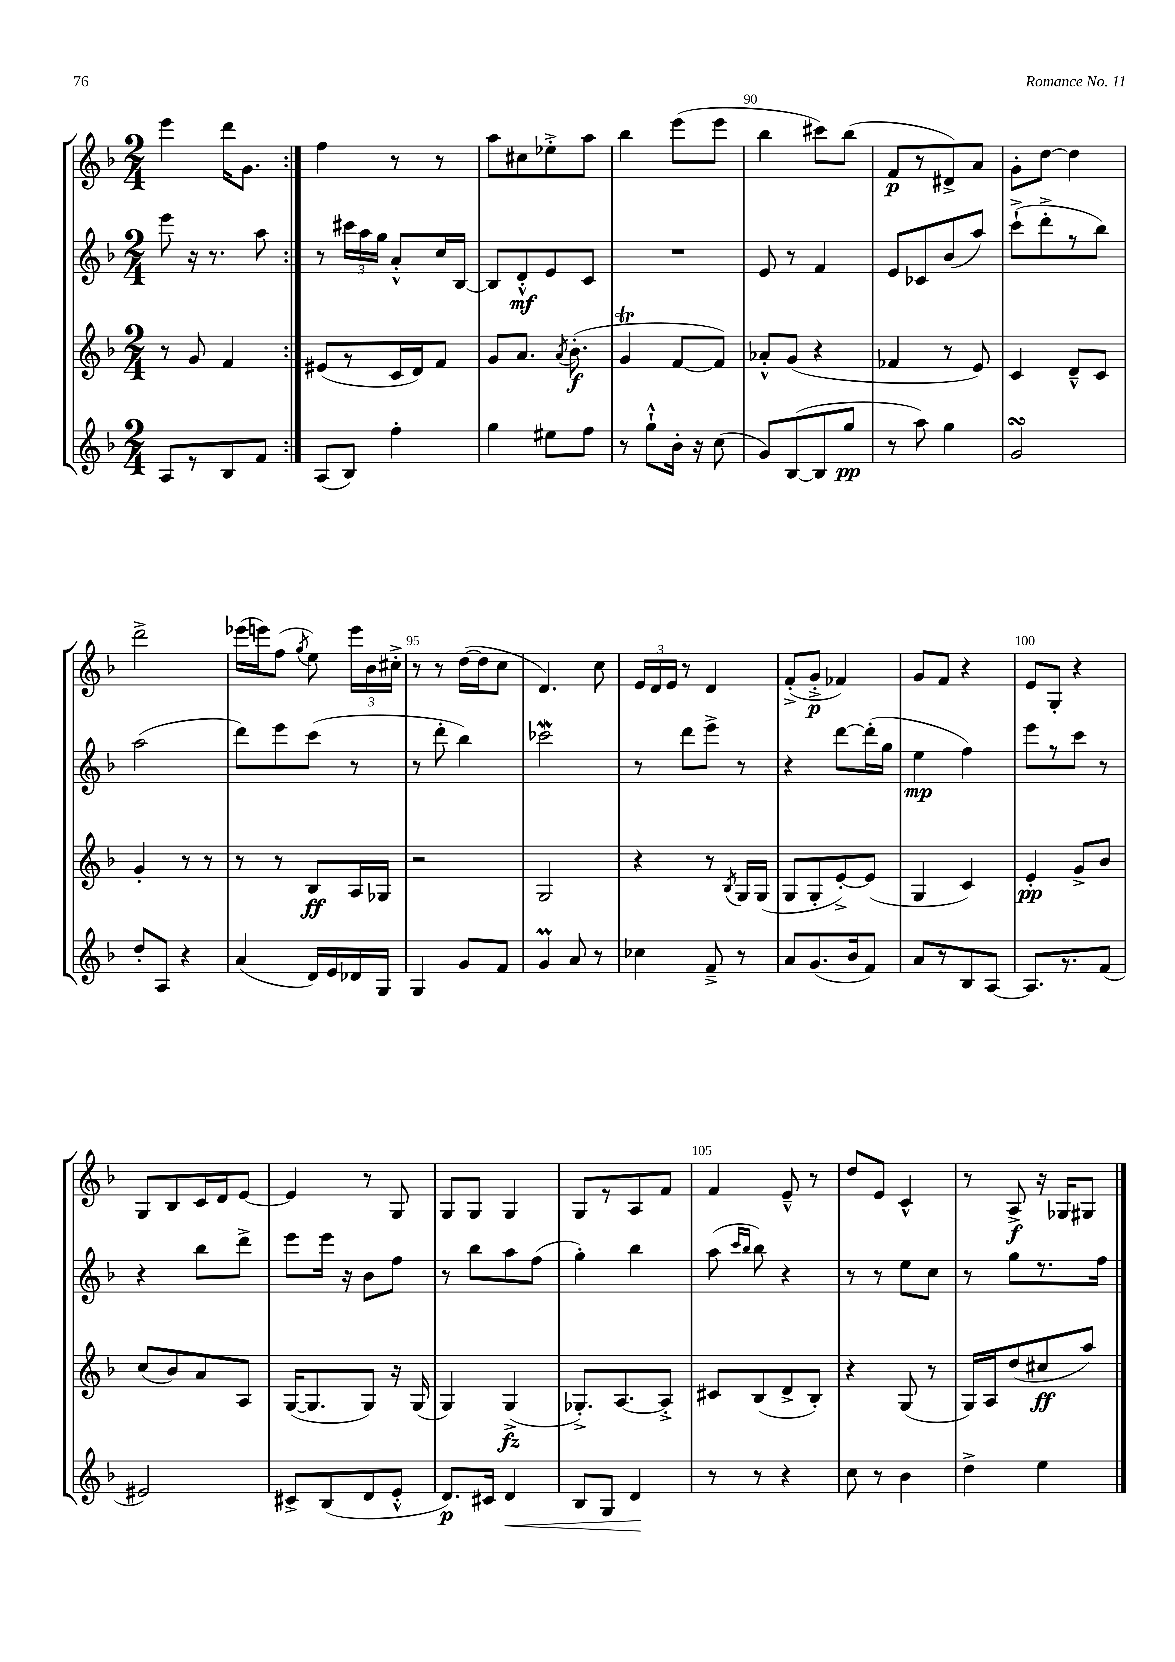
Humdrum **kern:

**kern	**dynam	**kern	**dynam	**kern	**dynam	**kern	**dynam
*part4	*part4	*part3	*part3	*part2	*part2	*part1	*part1
*staff4	*staff4	*staff3	*staff3	*staff2	*staff2	*staff1	*staff1
*clefG2	*	*clefG2	*	*clefG2	*	*clefG2	*
*k[b-]	*	*k[b-]	*	*k[b-]	*	*k[b-]	*
*M2/4	*	*M2/4	*	*M2/4	*	*M2/4	*
=86	=86	=86	=86	=86	=86	=86	=86
8A/L	.	8r	.	8eee\	.	4eee\	.
8r	.	8g/	.	16r	.	.	.
.	.	.	.	8.r	.	.	.
8B-/	.	4f/	.	.	.	16ddd\KL	.
.	.	.	.	.	.	8.g\J	.
8f/J	.	.	.	8aa\	.	.	.
=87:|!	=87:|!	=87:|!	=87:|!	=87:|!	=87:|!	=87:|!	=87:|!
(8A/L	.	(8e#X/L	.	8r	.	4ff\	.
8B-/J)	.	8r	.	24ccc#X\LL	.	.	.
.	.	.	.	24aa\	.	.	.
.	.	.	.	24gg\JJ	.	.	.
4ff'\	.	16c/L	.	8a'^^/L	.	8r	.
.	.	16d/J)	.	.	.	.	.
.	.	8f/J	.	16cc/L	.	8r	.
.	.	.	.	[16B-/JJ	.	.	.
=88	=88	=88	=88	=88	=88	=88	=88
4gg\	.	8g/L	.	8B-/L]	.	8aa\L	.
.	.	8.a/J	.	8d'^^/	mf	8cc#X\	.
8ee#X\L	.	.	.	8e/	.	8ee-X'^\	.
.	.	8qa/	.	.	.	.	.
.	.	(8.b-'\	f	.	.	.	.
8ff\J	.	.	.	8c/J	.	8aa\J	.
=89	=89	=89	=89	=89	=89	=89	=89
8r	.	4gT/	.	2r	.	4bb-\	.
8gg`^^\L	.	.	.	.	.	.	.
16b-'\Jk	.	[8f/L	.	.	.	(8eee\L	.
16r	.	.	.	.	.	.	.
(8cc\	.	8f/J])	.	.	.	8eee\J	.
=90	=90	=90	=90	=90	=90	=90	=90
8g/L)	.	8a-X'^^/L	.	8e/	.	4bb-\	.
([8B-/	.	(8g/J	.	8r	.	.	.
8B-/]	.	4r	.	4f/	.	8ccc#X\L)	.
8gg/J	pp	.	.	.	.	(8bb-\J	.
=91	=91	=91	=91	=91	=91	=91	=91
8r	.	4f-X/	.	8e/L	.	8f/L	p
8aa\)	.	.	.	8c-X/	.	8r	.
4gg\	.	8r	.	(8b-/	.	8d#X^/)	.
.	.	8e/)	.	8aa/J)	.	8a/J	.
=92	=92	=92	=92	=92	=92	=92	=92
2gsSSS/	.	4c/	.	(8ccc`^\L	.	8g'\L	.
.	.	.	.	8ddd'^\	.	[8dd\J	.
.	.	8d~^^/L	.	8r	.	4dd\]	.
.	.	8c/J	.	8bb-\J)	.	.	.
!!LO:LB:g=z
=93	=93	=93	=93	=93	=93	=93	=93
8dd'/L	.	4g'/	.	(2aa\	.	2ddd^\	.
8A/J	.	.	.	.	.	.	.
4r	.	8r	.	.	.	.	.
.	.	8r	.	.	.	.	.
=94	=94	=94	=94	=94	=94	=94	=94
(4a/	.	8r	.	8ddd\L)	.	(16eee-X\LL	.
.	.	.	.	.	.	16eeen\J)	.
.	.	8r	.	8eee\	.	(8ff\J	.
.	.	.	.	.	.	8qgg/	.
16d/LL)	.	8B-/L	ff	(8ccc\J	.	8ee\)	.
16e/	.	.	.	.	.	.	.
16d-X/	.	16A/L	.	8r	.	24eee\LL	.
.	.	.	.	.	.	24b-\	.
16G/JJ	.	16G-X/JJ	.	.	.	.	.
.	.	.	.	.	.	24cc#X'^\JJ	.
=95	=95	=95	=95	=95	=95	=95	=95
4G/	.	2r	.	8r	.	8r	.
.	.	.	.	8ddd'\	.	8r	.
8g/L	.	.	.	4bb-\)	.	([16dd\LL	.
.	.	.	.	.	.	16dd\J]	.
8f/J	.	.	.	.	.	8cc\J	.
=96	=96	=96	=96	=96	=96	=96	=96
4gM/	.	2G/	.	2ccc-Xw\	.	4.d/)	.
8a/	.	.	.	.	.	.	.
8r	.	.	.	.	.	8cc\	.
=97	=97	=97	=97	=97	=97	=97	=97
4cc-X\	.	4r	.	8r	.	24e/LL	.
.	.	.	.	.	.	24d/	.
.	.	.	.	.	.	24e/JJ	.
.	.	.	.	8ddd\L	.	8r	.
8f~^/	.	8r	.	8eee^\J	.	4d/	.
.	.	8qB-/	.	.	.	.	.
8r	.	16G/LL	.	8r	.	.	.
.	.	(16G/JJ	.	.	.	.	.
=98	=98	=98	=98	=98	=98	=98	=98
8a/L	.	8G/L	.	4r	.	(8f'^/L	.
(8.g/	.	8G'/	.	.	.	8g'^/J	p
.	.	[8e'^/)	.	[8ddd\L	.	4f-X/)	.
16b-/k	.	.	.	.	.	.	.
8f/J)	.	(8e/J]	.	(16ddd'\L]	.	.	.
.	.	.	.	16gg\JJ	.	.	.
=99	=99	=99	=99	=99	=99	=99	=99
8a/L	.	4G/	.	4ee\	mp	8g/L	.
8r	.	.	.	.	.	8f/J	.
8B-/	.	4c/)	.	4ff\)	.	4r	.
[8A/J	.	.	.	.	.	.	.
=100	=100	=100	=100	=100	=100	=100	=100
8.A/L]	.	4e'/	pp	8eee\L	.	8e/L	.
.	.	.	.	8r	.	8G'/J	.
8.r	.	.	.	.	.	.	.
.	.	8g^/L	.	8ccc\J	.	4r	.
(8f/J	.	8b-/J	.	8r	.	.	.
!!LO:LB:g=z
=101	=101	=101	=101	=101	=101	=101	=101
2e#X/)	.	(8cc/L	.	4r	.	8G/L	.
.	.	8b-/)	.	.	.	8B-/	.
.	.	8a/	.	8bb-\L	.	16c/L	.
.	.	.	.	.	.	16d/J	.
.	.	8A/J	.	8ddd^\J	.	[8e/J	.
=102	=102	=102	=102	=102	=102	=102	=102
8c#X^/L	.	([16G/KL	.	8eee\L	.	4e/]	.
.	.	8.G/]	.	.	.	.	.
(8B-/	.	.	.	16eee\Jk	.	.	.
.	.	.	.	16r	.	.	.
8d/	.	8G/J)	.	8b-\L	.	8r	.
8e'^^/J	.	16r	.	8ff\J	.	8G/	.
.	.	(16G/	.	.	.	.	.
=103	=103	=103	=103	=103	=103	=103	=103
8.d/L)	p	4G/)	.	8r	.	8G/L	.
.	.	.	.	8bb-\L	.	8G/J	.
16c#X/Jk	.	.	.	.	.	.	.
!	!LO:HP:b	!	!	!	!	!	!
4d/	<	(4G^/	fz	8aa\	.	4G/	.
.	.	.	.	(8ff\J	.	.	.
=104	=104	=104	=104	=104	=104	=104	=104
8B-/L	.	8.G-X'^/L)	.	4gg'\)	.	8G/L	.
8G/J	.	.	.	.	.	8r	.
.	.	[8.A/	.	.	.	.	.
4d/	.	.	.	4bb-\	.	8A/	.
.	.	8A'^/J]	.	.	.	8f/J	.
.	[	.	.	.	.	.	.
=105	=105	=105	=105	=105	=105	=105	=105
8r	.	8c#X/L	.	(8aa\	.	4f/	.
.	.	.	.	16qqccc/LL	.	.	.
.	.	.	.	16qqbb-/JJ	.	.	.
8r	.	(8B-/	.	8bb-\)	.	.	.
4r	.	8d^/	.	4r	.	8e~^^/	.
.	.	8B-'/J)	.	.	.	8r	.
=106	=106	=106	=106	=106	=106	=106	=106
8cc\	.	4r	.	8r	.	8dd/L	.
8r	.	.	.	8r	.	8e/J	.
4b-\	.	(8G/	.	8ee\L	.	4c^^/	.
.	.	8r	.	8cc\J	.	.	.
=107	=107	=107	=107	=107	=107	=107	=107
4dd^\	.	16G/LL)	.	8r	.	8r	.
.	.	16A/J	.	.	.	.	.
.	.	(8dd/	.	8gg\L	.	8A^/	f
4ee\	.	8cc#X/	ff	8.r	.	16r	.
.	.	.	.	.	.	16G-X/KL	.
.	.	8aa/J)	.	.	.	8G#X/J	.
.	.	.	.	16ff\Jk	.	.	.
==	==	==	==	==	==	==	==
*-	*-	*-	*-	*-	*-	*-	*-
